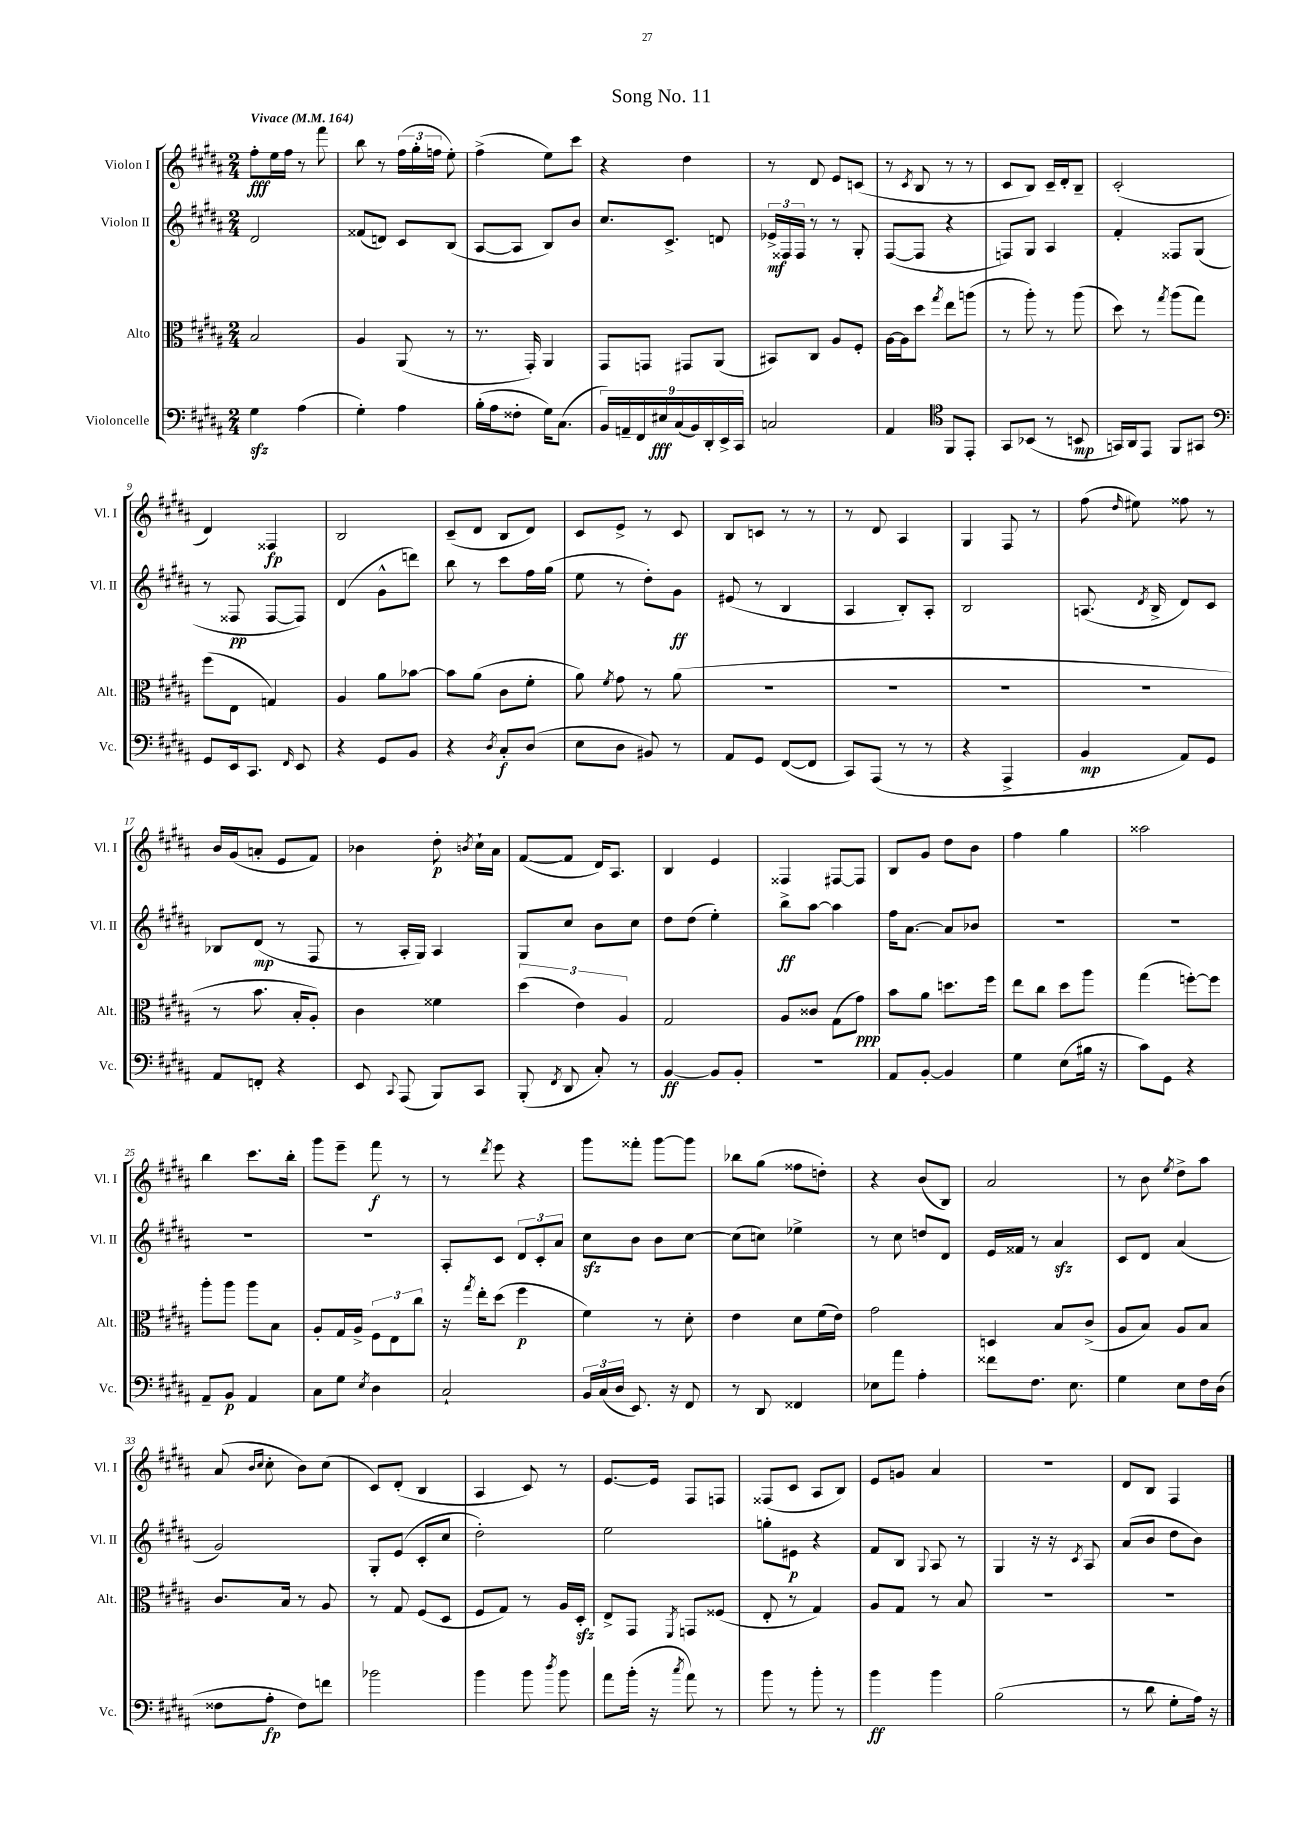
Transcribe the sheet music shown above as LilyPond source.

\header { title = "Song No. 11" }
<<
\new StaffGroup <<
\new Staff = "s0" \with { instrumentName = "Violon I" shortInstrumentName = "Vl. I" } {
    \clef treble \key b \major \numericTimeSignature \time 2/4 \tempo "Vivace" 4 = 164
    \autoBeamOff fis''8[-.\fff e''16 fis''16] r8 fis'''8 |
    b''8 r8 \tuplet 3/2 { fis''16[( gis''16-. f''16] } e''8-.) |
    fis''4->( e''8[) cis'''8] |
    r4 dis''4 |
    r8 dis'8 e'8[ c'8]( |
    r8 \acciaccatura { cis'8 } b8 r8 r8 |
    cis'8[ b8]) cis'16[-- dis'16-. b8]-- |
    cis'2-.( |
    dis'4) fisis4\fp |
    b2 |
    cis'8[--( dis'8] b8[ dis'8]) |
    cis'8[ e'8]-> r8 cis'8 |
    b8[ c'8] r8 r8 |
    r8 dis'8 ais4 |
    gis4 fis8 r8 |
    fis''8( \grace { dis''16 } eis''8) fisis''8 r8 |
    b'16[ gis'16( a'8]-. e'8[ fis'8]) |
    bes'4 dis''8-.\p \acciaccatura { b'8 } cis''16[-! ais'16] |
    fis'8[~( fis'8] dis'16[) ais8.] |
    b4 e'4 |
    fisis4 fis8[~ fis8] |
    b8[ gis'8] dis''8[ b'8] |
    fis''4 gis''4 |
    aisis''2 |
    b''4 cis'''8.[ b''16]-. |
    gis'''8[ e'''8]-- fis'''8\f r8 |
    r8 \acciaccatura { dis'''8 } e'''8 r4 |
    gis'''8[ fisis'''8]-. gis'''8[~ gis'''8] |
    bes''8[ gis''8]( fisis''8[ d''8]-.) |
    r4 b'8[( b8]) |
    ais'2 |
    r8 b'8 \acciaccatura { e''8 } dis''8[-> ais''8] |
    ais'8( \grace { b'16[ cis''16] } cis''8-. b'8[) cis''8]( |
    cis'8[) dis'8]-.( b4 |
    ais4 cis'8) r8 |
    e'8.[~ e'16] fis8[ f8] |
    fisis8[( cis'8] ais8[ b8]) |
    e'8[ g'8] ais'4 |
    r2 |
    dis'8[ b8] fis4 \bar "|." |
}
\new Staff = "s1" \with { instrumentName = "Violon II" shortInstrumentName = "Vl. II" } {
    \clef treble \key b \major \numericTimeSignature \time 2/4
    \autoBeamOff dis'2 |
    fisis'8[( d'8]) cis'8[ b8]( |
    ais8[~ ais8] b8[) b'8] |
    cis''8.[ cis'8.]-> d'8 |
    \tuplet 3/2 { ees'16[->\mf fisis16 fisis16] } r8 r8 gis8-. |
    fis8[~( fis8] r4 |
    f8[) gis8] ais4 |
    fis'4-. fisis8[ gis8]( |
    r8 fisis8\pp fisis8[~ fisis8]) |
    dis'4( gis'8[-^ d'''8]) |
    b''8 r8 cis'''8[ fis''16 gis''16]( |
    e''8 r8 dis''8[-.) gis'8]\ff |
    eis'8( r8 b4 |
    ais4 b8[-.) ais8]-. |
    b2 |
    a8.( \acciaccatura { dis'8 } b16-> dis'8[) cis'8] |
    bes8[ dis'8]\mp( r8 fis8 |
    r8 ais16[-. gis16]) ais4 |
    gis8[ cis''8] b'8[ cis''8] |
    dis''8[ dis''8]( e''4-.) |
    b''8[->\ff ais''8]~ ais''4 |
    fis''16[ ais'8.]~ ais'8[ bes'8] |
    R2 |
    R2 |
    R2 |
    R2 |
    ais8[-. cis'8] \tuplet 3/2 { dis'8[ cis'8-. ais'8] } |
    cis''8[\sfz b'8] b'8[ cis''8]~ |
    cis''8[( c''8]) ees''4-> |
    r8 cis''8 d''8[ dis'8] |
    e'16[ fisis'16] r8 ais'4\sfz |
    cis'8[ dis'8] ais'4( |
    gis'2) |
    gis8[-. e'8]( cis'8[-. cis''8] |
    dis''2-.) |
    e''2 |
    g''8[-. eis'8]\p r4 |
    fis'8[ b8] \appoggiatura { gis8 } ais8 r8 |
    gis4 r16 r16 \acciaccatura { cis'8 } ais8 |
    ais'8[( b'8] dis''8[ b'8]) \bar "|." |
}
\new Staff = "s2" \with { instrumentName = "Alto" shortInstrumentName = "Alt." } {
    \clef alto \key b \major \numericTimeSignature \time 2/4
    \autoBeamOff b2 |
    ais4 ais,8( r8 |
    r8. gis,16-.) ais,4 |
    gis,8[ g,8] gis,8[ ais,8]( |
    bis,8[) cis8] ais8[ fis8]-. |
    ais16[~ ais16 dis''8] \acciaccatura { gis''8 } e''8[ a''8]( |
    r8 ais''8-.) r8 ais''8( |
    dis''8) r8 \acciaccatura { gis''8 } ais''8[( gis''8]) |
    fis''8[( e8] g4) |
    ais4 ais'8[ bes'8]~ |
    bes'8[ ais'8]( cis'8[ fis'8]-. |
    ais'8) \acciaccatura { fis'8 } gis'8 r8 ais'8( |
    r2 |
    r2 |
    R2 |
    R2 |
    r8 b'8. b16[-. ais8]-.) |
    cis'4 fisis'4 |
    \tuplet 3/2 { dis''4( e'4) ais4 } |
    gis2 |
    ais8[ cisis'8] gis8[( gis'8]\ppp) |
    b'8[ ais'8] d''8.[ fis''16] |
    e''8[ cis''8] dis''8[ ais''8] |
    gis''4( f''8[~-.) f''8] |
    ais''8[-. ais''8] ais''8[ b8] |
    ais8[-. gis16 ais16]-> \tuplet 3/2 { fis8[ e8 cis''8] } |
    r16 \acciaccatura { gis''8 } e''16[-. dis''8]( fis''4\p |
    fis'4) r8 dis'8-. |
    e'4 dis'8[ fis'16( e'16]) |
    gis'2 |
    d4 b8[ cis'8]->( |
    ais8[ b8]) ais8[ b8] |
    cis'8.[ b16] r8 ais8 |
    r8 gis8 fis8[( dis8] |
    fis8[ gis8]) r8 ais16[ dis16]-.\sfz |
    e8[-> gis,8] \acciaccatura { fis,8 } g,8[ fisis8]( |
    e8-. r8 gis4) |
    ais8[ gis8] r8 b8 |
    R2 |
    R2 \bar "|." |
}
\new Staff = "s3" \with { instrumentName = "Violoncelle" shortInstrumentName = "Vc." } {
    \clef bass \key b \major \numericTimeSignature \time 2/4
    \autoBeamOff gis4\sfz ais4( |
    gis4-.) ais4 |
    b16[-.( ais16 fisis8]-. gis16[) cis8.]( |
    \tuplet 9/8 { b,16[) a,16-- fis,16 eis16\fff cis16( b,16) dis,16-. e,16-> cis,16] } |
    c2 |
    ais,4 \clef tenor fis,8[ e,8]-. |
    gis,8[ bes,8]( r8 b,8\mp |
    g,16[) ais,16 e,8] fis,8[ gis,8] |
    \clef bass gis,8[ e,16 cis,8.] \grace { fis,16 } e,8 |
    r4 gis,8[ b,8] |
    r4 \acciaccatura { dis8 } cis8[-.\f dis8]( |
    e8[ dis8] bis,8) r8 |
    ais,8[ gis,8] fis,8[~( fis,8] |
    cis,8[) ais,,8]( r8 r8 |
    r4 ais,,4-> |
    b,4\mp ais,8[) gis,8] |
    ais,8[ f,8]-. r4 |
    e,8 \appoggiatura { cis,8 } ais,,8( b,,8[) cis,8] |
    b,,8-.( \acciaccatura { fis,8 } dis,8 cis8-.) r8 |
    b,4~\ff b,8[ b,8]-. |
    R2 |
    ais,8[ b,8]~-. b,4 |
    gis4 e8[( bis16] r16 |
    cis'8[) gis,8] r4 |
    ais,8[-- b,8]\p ais,4 |
    cis8[ gis8] \acciaccatura { e8 } dis4 |
    cis2-! |
    \tuplet 3/2 { b,16[ cis16( dis16] } e,8.) r16 fis,8 |
    r8 dis,8 fisis,4 |
    ees8[ ais'8] ais4-. |
    fisis'8[ fis8.] e8. |
    gis4 e8[ fis16 dis16]( |
    fisis8[ ais8]-.\fp fisis8[) f'8] |
    bes'2 |
    b'4 b'8 \acciaccatura { dis''8 } b'8 |
    ais'8[ b'16]-.( r16 \acciaccatura { cis''8 } ais'8) r8 |
    b'8 r8 b'8-. r8 |
    b'4\ff b'4 |
    b2( |
    r8 dis'8 gis8[-. ais16]) r16 \bar "|." |
}
>>
>>
